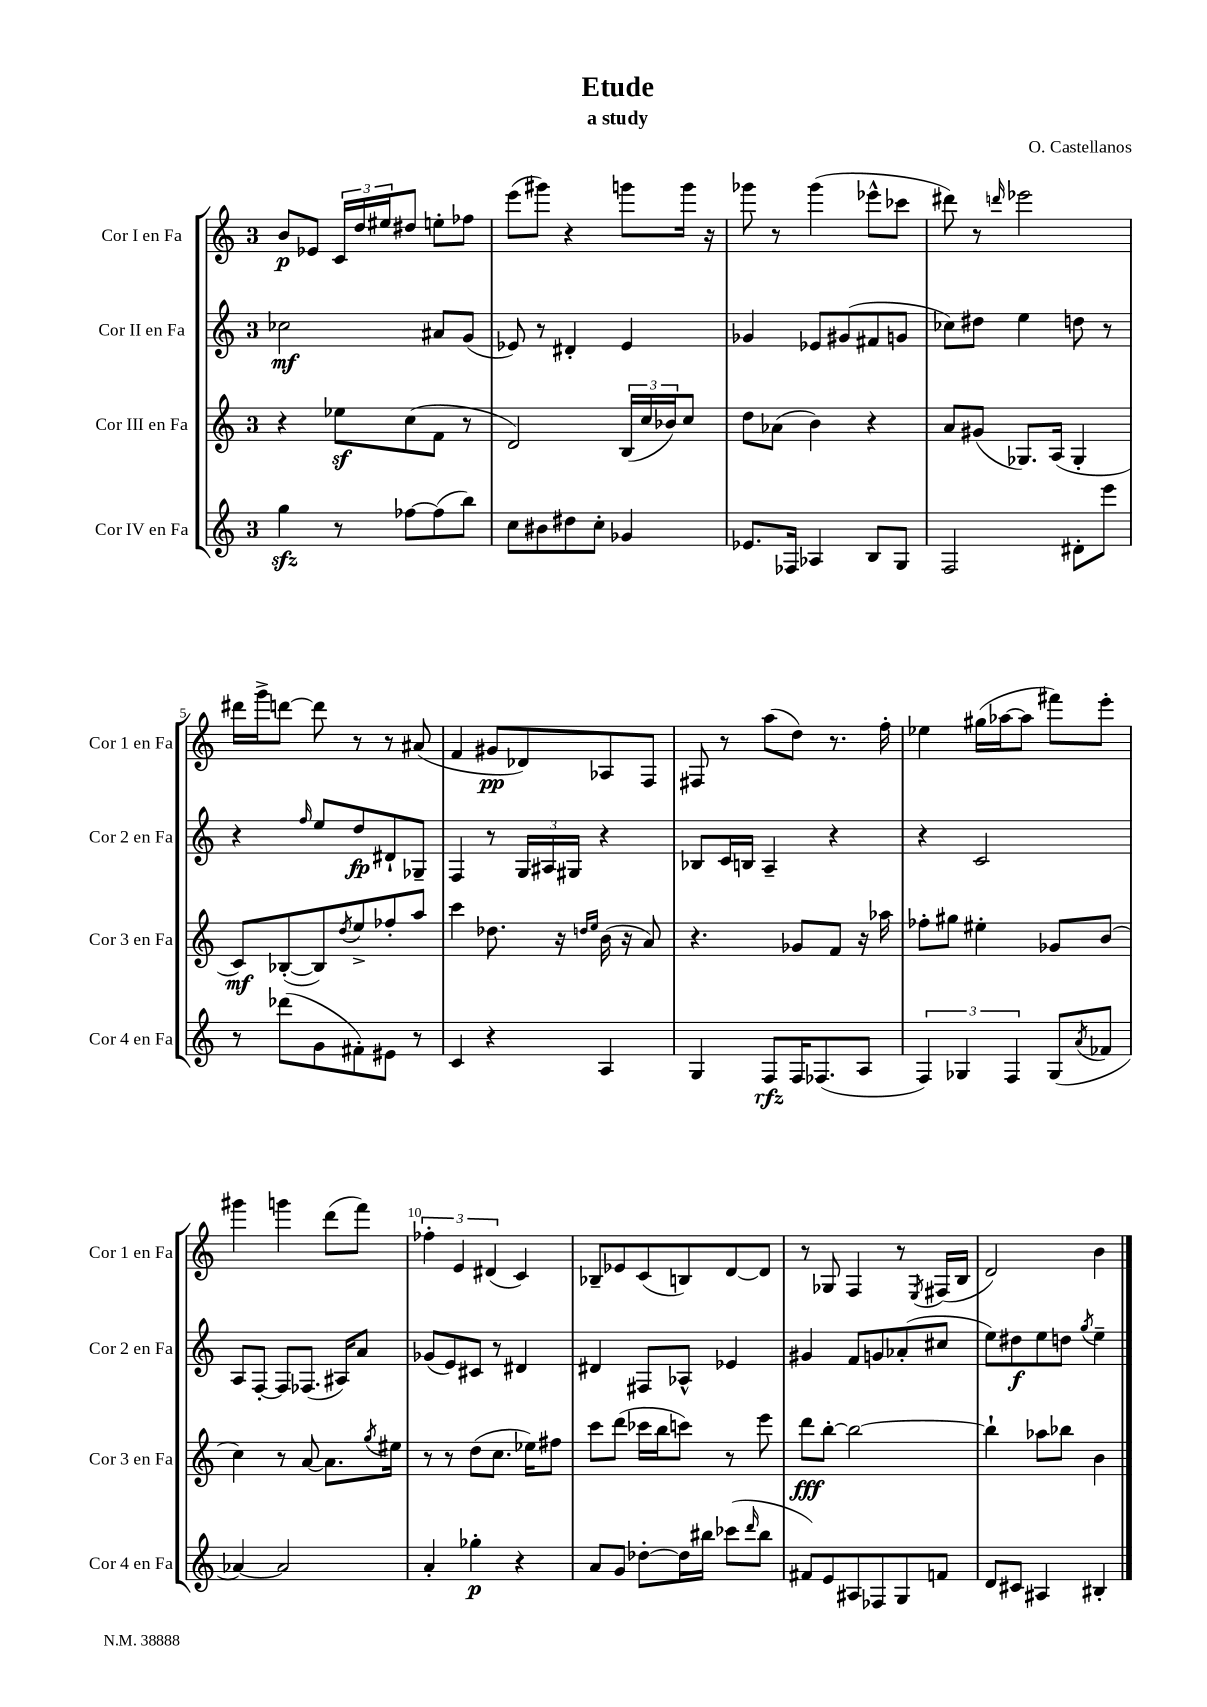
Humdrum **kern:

**kern	**kern	**kern	**kern
*staff4	*staff3	*staff2	*staff1
*clefG2	*clefG2	*clefG2	*clefG2
*k[]	*k[]	*k[]	*k[]
*M3/4	*M3/4	*M3/4	*M3/4
4gg	4r	2cc-	8b
.	.	.	8e-
8r	8ee-	.	24c
.	.	.	24dd
.	.	.	24ee#
[8ff-	(8cc	.	8dd#
(8ff-]	8f	8a#	8ee'
8bb)	8r	(8g	8ff-
=	=	=	=
8cc	2d)	8e-)	(8eee
8b#	.	8r	8ggg#)
8dd#	.	4d#'	4r
8cc'	.	.	.
4g-	(24B	4e-	8ggg
.	24cc	.	.
.	24b-)	.	.
.	8cc	.	16ggg
.	.	.	16r
=	=	=	=
8.e-	8dd	4g-	8ggg-
.	(8a-	.	8r
16F-	.	.	.
4A-	4b)	8e-	(4ggg-
.	.	(8g#	.
8B	4r	8f#	8eee-^^
8G	.	8g	8ccc-
=	=	=	=
2F	8a	8cc-)	8ddd#)
.	(8g#	8dd#	8r
.	.	.	16qqddd
.	8.G-)	4ee	2eee-
.	(16A	.	.
8d#'	4G-'	8dd	.
8eee	.	8r	.
=	=	=	=
8r	8c)	4r	16ddd#
.	.	.	16ggg^
(8ddd-	([8B-'	.	[8ddd
.	.	16qqff	.
8g	8B-])	8ee	8ddd]
.	8qdd	.	.
8f#')	8ee^	8dd	8r
8e#	8ff-'	8d#`	8r
8r	8aa	8G-~	(8a#
=	=	=	=
4c	4ccc	4F	4f
4r	8.dd-	8r	8g#
.	.	24G	8d-)
.	.	24A#	.
.	16r	.	.
.	.	24G#	.
.	16qqdd	.	.
.	16qqee	.	.
4A	(16b	4r	8A-
.	16r	.	.
.	8a)	.	8F
=	=	=	=
4G	4.r	8B-	8F#
.	.	16c	8r
.	.	16B	.
8F	.	4A~	(8aa
16F	8g-	.	8dd)
(8.F-	.	.	.
.	8f	4r	8.r
8A	16r	.	.
.	16aa-	.	16ff'
=	=	=	=
6F)	8ff-'	4r	4ee-
.	8gg#	.	.
6G-	.	.	.
.	4ee#'	2c	(16gg#
.	.	.	[16aa-
6F	.	.	.
.	.	.	8aa-]
(8G-	8g-	.	8fff#)
8qa	.	.	.
8f-	(8b	.	8eee'
=	=	=	=
[4a-)	4cc)	8A	4ggg#
.	.	[8F'	.
2a-]	8r	8F]	4ggg
.	[8a	(8.F-	.
.	8.a]	.	(8ddd
.	.	16A#)	.
.	.	8a	8fff)
.	8qgg	.	.
.	16ee#	.	.
=	=	=	=
4a'	8r	(8g-	6ff-'
.	8r	8e)	.
.	.	.	6e
4gg-'	(8dd	8c#	.
.	.	.	(6d#
.	8.cc	8r	.
4r	.	4d#	4c)
.	16ee-)	.	.
.	8ff#	.	.
=	=	=	=
8a	8ccc	4d#	8B-~
8g	(8ddd	.	8e-
[8dd-'	16ccc-	8F#	(8c
.	16bb	.	.
16dd-]	8ccc)	8A-^^	8B)
16bb#	.	.	.
(8ccc-	8r	4e-	[8d
16qqddd	.	.	.
8bb#	8eee	.	8d]
=	=	=	=
8f#)	8ddd	4g#	8r
8e	[8bb'	.	8G-
8A#	2bb_	8f	4F
8F-	.	8g	.
8G	.	(8a-'	8r
.	.	.	8qE
8f	.	8cc#	(16F#
.	.	.	16B
=	=	=	=
8d	4bb`]	8ee)	2d)
8c#	.	8dd#	.
4A#	8aa-	8ee	.
.	8bb-	8dd	.
.	.	8qgg	.
4B#'	4b	4ee~	4b
==	==	==	==
*-	*-	*-	*-
